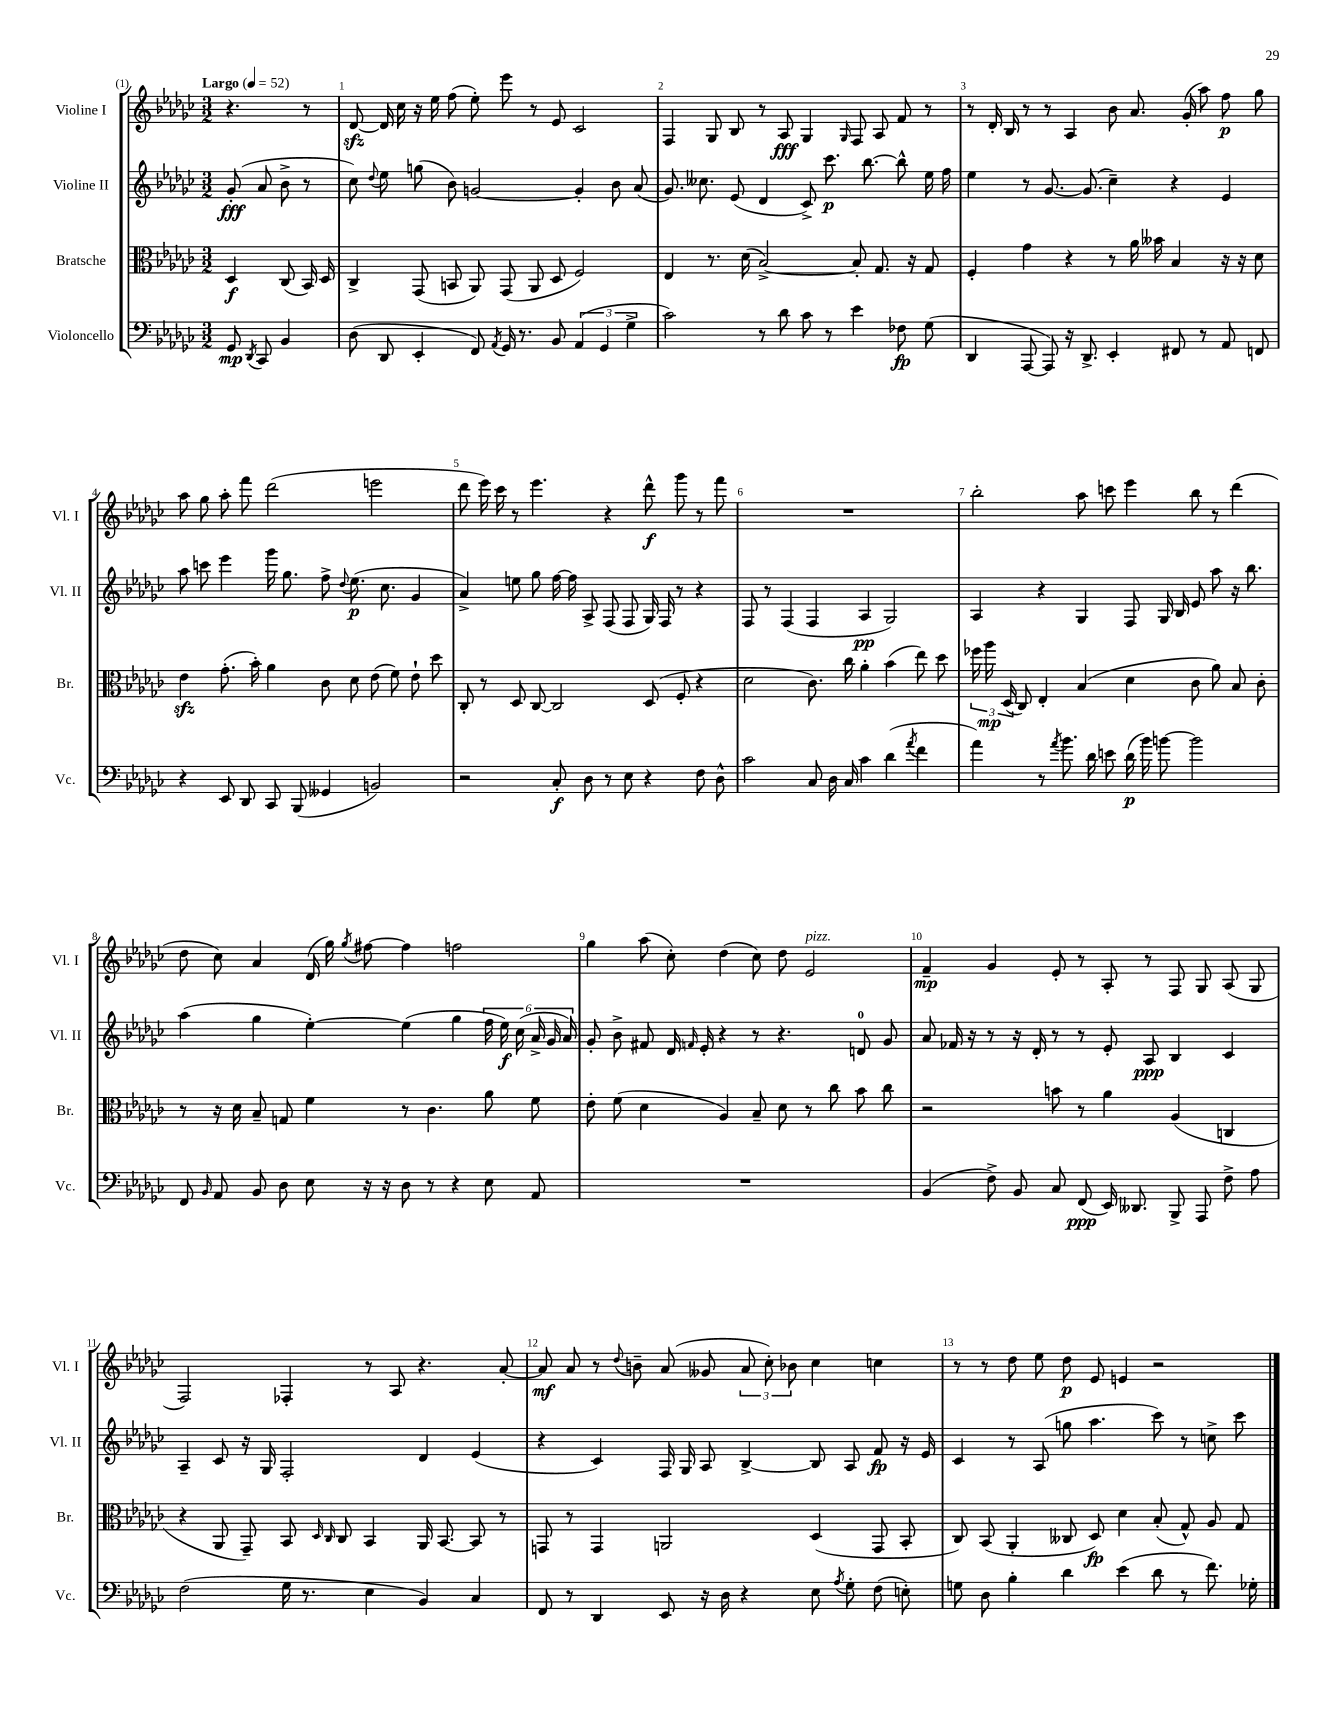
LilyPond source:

<<
\new StaffGroup <<
\new Staff = "s0" \with { instrumentName = "Violine I" shortInstrumentName = "Vl. I" } {
    \clef treble \key ges \major \numericTimeSignature \time 3/2 \partial 2 \tempo "Largo" 4 = 52
    \autoBeamOff r4. r8 |
    des'8~\sfz des'16 ces''16 r16 ees''16 f''8( ees''8-.) ees'''8 r8 ees'8 ces'2 |
    f4 ges8 bes8 r8 aes8\fff ges4 \grace { ges16 } f8 aes8 f'8 r8 |
    r8 des'16-. bes16 r8 r8 aes4 bes'8 aes'8. ges'16-.( aes''8) f''8\p ges''8 |
    aes''8 ges''8 aes''8-. f'''8 des'''2( e'''2 |
    des'''8 ees'''16) ces'''16 r8 ees'''4. r4 des'''8-^\f ges'''8 r8 f'''8 |
    R1. |
    bes''2-. aes''8 c'''8 ees'''4 bes''8 r8 des'''4( |
    des''8 ces''8) aes'4 des'16( ges''16) \acciaccatura { ges''8 } fis''8~ fis''4 f''2 |
    ges''4 aes''8( ces''8-.) des''4( ces''8) des''8 ees'2^\markup { \italic "pizz." } |
    f'4--\mp ges'4 ees'8-. r8 aes8-. r8 f8 ges8 aes8( ges8 |
    f2) fes4-. r8 aes8 r4. aes'8~-. |
    aes'8\mf aes'8 r8 \appoggiatura { des''8 } b'8-- aes'8( geses'8 \tuplet 3/2 { aes'8 ces''8-.) bes'8 } ces''4 c''4 |
    r8 r8 des''8 ees''8 des''8\p ees'8 e'4 r2 \bar "|." |
}
\new Staff = "s1" \with { instrumentName = "Violine II" shortInstrumentName = "Vl. II" } {
    \clef treble \key ges \major \numericTimeSignature \time 3/2 \partial 2
    \autoBeamOff ges'8-.\fff( aes'8 bes'8-> r8 |
    ces''8) \appoggiatura { des''8 } ees''8 g''8( bes'8) g'2~ g'4-. bes'8 aes'8( |
    ges'8.) ceses''8. ees'8( des'4 ces'8->) ces'''8.\p bes''8.~ bes''8-^ ees''16 f''16 |
    ees''4 r8 ges'8.~ ges'8.( ces''4--) r4 ees'4 |
    aes''8 c'''8 ees'''4 ges'''16 ges''8. f''8-> \appoggiatura { des''8 } ees''8.\p( ces''8. ges'4 |
    aes'4->) e''8 ges''8 f''16~ f''16 aes8-> f8( f8 ges16) f16 r8 r4 |
    f8 r8 f4( f4 aes4\pp ges2) |
    aes4 r4 ges4 f8 ges16 bes16 ees'8 aes''8 r16 bes''8. |
    aes''4( ges''4 ees''4~-.) ees''4( ges''4 \tuplet 6/4 { f''16 ees''16\f) ces''16( aes'16-> ges'16 aes'16) } |
    ges'8-. bes'8-> fis'8 des'16 \grace { f'16 } ees'16-. r4 r8 r4. d'8-0 ges'8 |
    aes'8 fes'16 r16 r8 r16 des'16-. r8 r8 ees'8-. aes8\ppp bes4 ces'4 |
    aes4-- ces'8 r16 ges16 f2-. des'4 ees'4( |
    r4 ces'4) f16 ges16 aes8 bes4~-> bes8 aes8 f'8\fp r16 ees'16 |
    ces'4 r8 aes8( g''8 aes''4. ces'''8) r8 c''8-> ces'''8 \bar "|." |
}
\new Staff = "s2" \with { instrumentName = "Bratsche" shortInstrumentName = "Br." } {
    \clef alto \key ges \major \numericTimeSignature \time 3/2 \partial 2
    \autoBeamOff des4\f ces8( bes,16) des16 |
    ces4-> ges,8( b,8 aes,8) ges,8( aes,8 des8 f2) |
    ees4 r8. des'16( bes2~->) bes8-. ges8. r16 ges8 |
    f4-. ges'4 r4 r8 aes'16 beses'16 bes4 r16 r16 des'8 |
    ees'4\sfz ges'8.-.( bes'16-.) aes'4 ces'8 des'8 ees'8( f'8) ees'8-! des''8 |
    ces8-. r8 des8 ces8~ ces2 des8( f8-. r4 |
    des'2 ces'8.) ces''16 aes'4-. bes'4( ees''8) des''8 |
    \tuplet 3/2 { fes''16 aes''16\mp des16( } ces8) ees4-. bes4( des'4 ces'8 aes'8) bes8 ces'8-. |
    r8 r16 des'16 bes8-- g8 f'4 r8 ces'4. aes'8 f'8 |
    ees'8-. f'8( des'4 aes4) bes8-- des'8 r8 ces''8 bes'8 ces''8 |
    r2 b'8 r8 aes'4 aes4( c4 |
    r4 aes,8 ges,8--) bes,8 \grace { des16 ces16 } ces8 bes,4 aes,16 bes,8.~ bes,8 r8 |
    g,8 r8 g,4 a,2 des4( g,8 bes,8-. |
    ces8) bes,8( aes,4-. ceses8 des8\fp) des'4 bes8-.( ges8-^) aes8 ges8 \bar "|." |
}
\new Staff = "s3" \with { instrumentName = "Violoncello" shortInstrumentName = "Vc." } {
    \clef bass \key ges \major \numericTimeSignature \time 3/2 \partial 2
    \autoBeamOff ges,8\mp \acciaccatura { des,8 } ces,8 bes,4 |
    des8( des,8 ees,4-. f,8) \acciaccatura { aes,8 } ges,16 r8. bes,8 \tuplet 3/2 { aes,4( ges,4 ges4-> } |
    ces'2) r8 des'8 ces'8 r8 ees'4 fes8\fp ges8( |
    des,4 aes,,8~ aes,,8) r16 des,8.-> ees,4-. fis,8 r8 aes,8 f,8 |
    r4 ees,8 des,8 ces,8 bes,,8( geses,4 b,2) |
    r2 ces8-.\f des8 r8 ees8 r4 f8 des8-^ |
    ces'2 ces8 des16 ces16 ces'4 des'4( \acciaccatura { aes'8 } f'4 |
    aes'4) r8 \acciaccatura { aes'8 } bes'8. des'16 e'8 des'16\p( bes'16) b'8~ b'2 |
    f,8 \grace { bes,16 } aes,8 bes,8 des8 ees8 r16 r16 des8 r8 r4 ees8 aes,8 |
    R1. |
    bes,4( f8->) bes,8 ces8 f,8\ppp( ees,16) deses,8. bes,,8-> aes,,8 f8-> aes8 |
    f2( ges16 r8. ees4 bes,4) ces4 |
    f,8 r8 des,4 ees,8 r16 des16 r4 ees8 \acciaccatura { aes8 } ges8-. f8( e8-.) |
    g8 des8 bes4-. des'4 ees'4( des'8 r8 f'8.) ges16-. \bar "|." |
}
>>
>>
\layout { \context { \Score \override BarNumber.break-visibility = ##(#f #t #t) barNumberVisibility = #all-bar-numbers-visible } }
